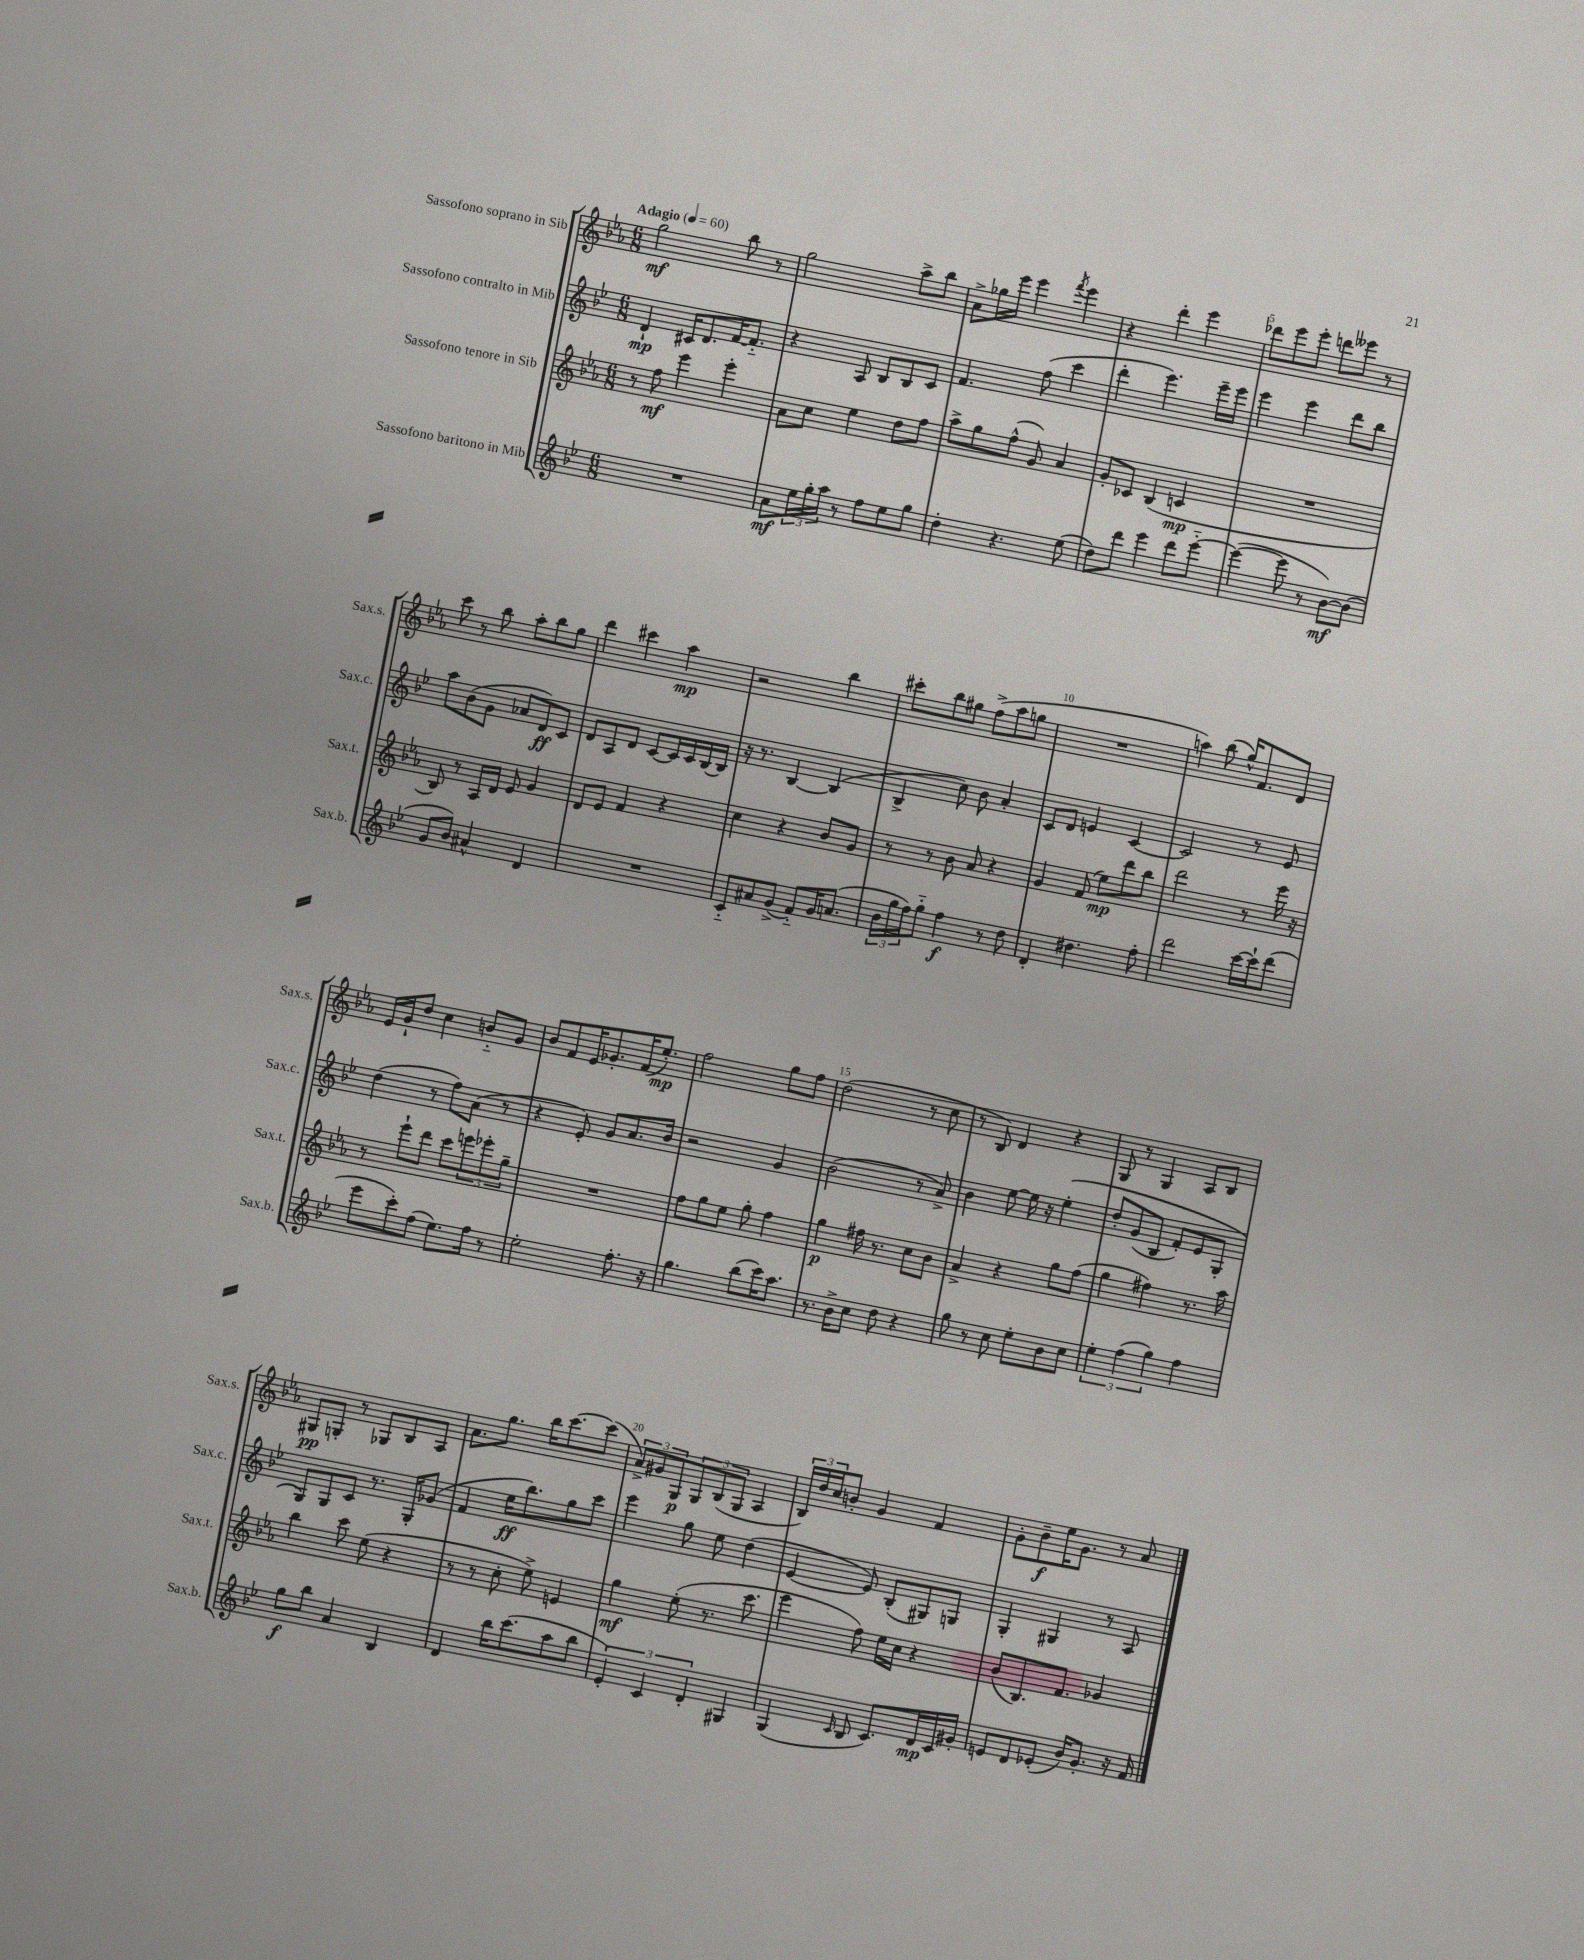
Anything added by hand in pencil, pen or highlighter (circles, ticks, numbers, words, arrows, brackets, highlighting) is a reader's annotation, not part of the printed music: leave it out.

**kern	**kern	**kern	**kern
*staff4	*staff3	*staff2	*staff1
*clefG2	*clefG2	*clefG2	*clefG2
*k[b-e-]	*k[b-e-a-]	*k[b-e-]	*k[b-e-a-]
*M6/8	*M6/8	*M6/8	*M6/8
*MM60	*MM60	*MM60	*MM60
2.r	8r	4d`	2gg
.	8ff	.	.
.	4eee-	16c#	.
.	.	8.d	.
.	4eee-'	[16f	8bb-
.	.	8.f'~]	.
.	.	.	8r
=	=	=	=
8a	8a-	4r	2gg
24ee-	8cc	.	.
24gg'	.	.	.
24aa	.	.	.
8r	4ee-	8A	.
8ff	.	8B-	.
8ee-	8dd	8B-	8aa-^
8gg	8ff	8c	8bb-
=	=	=	=
4dd'	8aa-^	4.f	8a-^
.	8gg	.	16gg-
.	.	.	16eee-
4.r	(8ff^^	.	4eee-
.	8g)	(8ff	.
.	.	.	8qfff
.	4a-	4ccc	4eee-
(8ee-	.	.	.
=	=	=	=
8dd)	8g'	4ddd'	4r
8ddd	8c-	.	.
4eee-	(4B-	4.eee-)	4ddd'
8ddd	4c	.	4eee-
[8eee-'~	.	16eee-~	.
.	.	16eee-	.
=	=	=	=
(4eee-_	2.r	4eee-	8ddd-
.	.	.	8eee-
8eee-]	.	4eee-	8eee-'
8r	.	.	8ddd
[8b-)	.	8ddd	8eee--
(8b-]	.	8bb-	8r
=	=	=	=
8g	8B-)	8aa	8ccc
8b-)	8r	(8b-	8r
4a#^^	16A-	8g	8bb-
.	16d	.	.
.	8e-	8a-	8aa-'
4d	4g	8d)	8bb-
.	.	8c	8gg
=	=	=	=
2.r	8d	8d	4ddd
.	8e-	8A	.
.	4f	8d	4ccc#
.	.	[8c	.
.	4r	16c]	4aa-
.	.	16c	.
.	.	[16B-	.
.	.	16B-]	.
=	=	=	=
8c'~	4cc	16r	2r
.	.	8.r	.
8a#	.	.	.
(8g^	4r	[4B-	.
8f'~)	.	.	.
16g	8b-	(4B-]	4bb-
(8.a	.	.	.
.	8g	.	.
=	=	=	=
24b-	8r	4B-^	8ccc#'
24gg	.	.	.
24ff)	.	.	.
8gg'~	8r	.	8bb-
4ff	8b-	8cc)	8gg#
.	8a-	8b-	(8ff^
8r	4r	4a'	8aa-
8dd	.	.	8gg
=	=	=	=
4d'	4g	8c	2.r
.	.	8d	.
4.dd#	(8f	4e	.
.	8ee-)	.	.
.	8ddd	[4c	.
8ff'	8bb-	.	.
=	=	=	=
2ddd	2ddd	2c]	4aa)
.	.	.	(8bb-
.	.	.	16gg^^)
.	.	.	8.f
[16ccc	8r	8r	.
16ccc`]	.	.	.
(8ddd	16eee-	8e-	8d
.	16r	.	.
=	=	=	=
8eee-	8r	(4dd	16e-
.	.	.	16g`
8ccc')	8eee-`	.	8dd
(8ff	8ddd	8r	4cc
8.ee-)	8ccc	8ff)	.
.	12eee	(8a	8b'~
16ff	.	.	.
.	12eee-'	.	.
8r	.	8r	8g
.	12gg~	.	.
=	=	=	=
2ee-'	2.r	4r	8b-
.	.	.	8f
.	.	8e-')	16e-
.	.	.	8.g-'
.	.	8g	.
8.ff'	.	8.a	(16f
.	.	.	8.ee-')
16r	.	16b-	.
=	=	=	=
4.gg	8ff	2r	2ff
.	8gg	.	.
.	8ee-	.	.
(8bb-	8gg'	.	.
16ccc)	4ff	4g	8gg
8.aa	.	.	.
.	.	.	8ff
=	=	=	=
8.r	4gg	(2b-	(2dd
16b-^	.	.	.
8cc	16ff#	.	.
.	8.r	.	.
8dd	.	.	.
4r	8cc	8r	8r
.	8b-	8a^)	8cc
=	=	=	=
8gg	4a-^	4b-	8r
8r	.	.	8B-)
8cc	4r	[8ee-	4d
8ee-'	.	16ee-]	.
.	.	16r	.
8b-	8gg	&(4ee-'	4r
8cc	(8ff	.	.
=	=	=	=
6ee-'	4gg	8dd'	8G
.	.	(8g	8r
(6ff	.	.	.
.	4ff#)	8B-	4G
6gg)	.	.	.
.	.	8f')	.
4ff	8.r	8e-	8A-
.	.	8G'	8B-
.	16aa-	.	.
=	=	=	=
8gg	4bb-	8G&)	8G#
8bb-	.	8G	8G'
4a	8ccc	8c	8r
.	(8ee-	8.r	8G-
4B-	4r	.	8B-
.	.	16G'	.
.	.	(8g-	8A-
=	=	=	=
4d	8r	4f	8.a-
.	8r	.	.
.	.	.	8.gg
16bb-	8cc'	16ee-	.
(8.ccc	.	8.bb-)	.
.	8ee-^)	.	16bb-
.	.	.	[8.ccc
8aa	4e	8gg	.
8bb-	.	8ccc	(8ccc]
=	=	=	=
6e-')	4gg	4eee-	12a-^)
.	.	.	12g#
6c	.	.	12G
.	(8ee-'	8gg	12G
6d'	.	.	(12B-
.	8.r	8ee-	.
.	.	.	12G
4G#	.	(4dd	4A-
.	8.ccc	.	.
=	=	=	=
(4G	4eee-	[4e-	24B-)
.	.	.	24dd
.	.	.	24cc
.	.	.	8b'
16qqc	.	.	.
8B-	8ff)	8e-])	4g
8.c)	16ee-	(8B-'	.
.	16cc	.	.
.	4r	8G#)	4f
16d	.	.	.
16c	.	8G	.
16g#'	.	.	.
=	=	=	=
8e	(8b-	4G'	8g'
8d	8.B-)	.	8b-~
(8e-'	.	4G#	16ee-
.	8.f	.	8.g
16b-)	.	.	.
8.g'	.	.	.
.	4g-	8r	8r
16r	.	8A	8a-
16f	.	.	.
==	==	==	==
*-	*-	*-	*-
